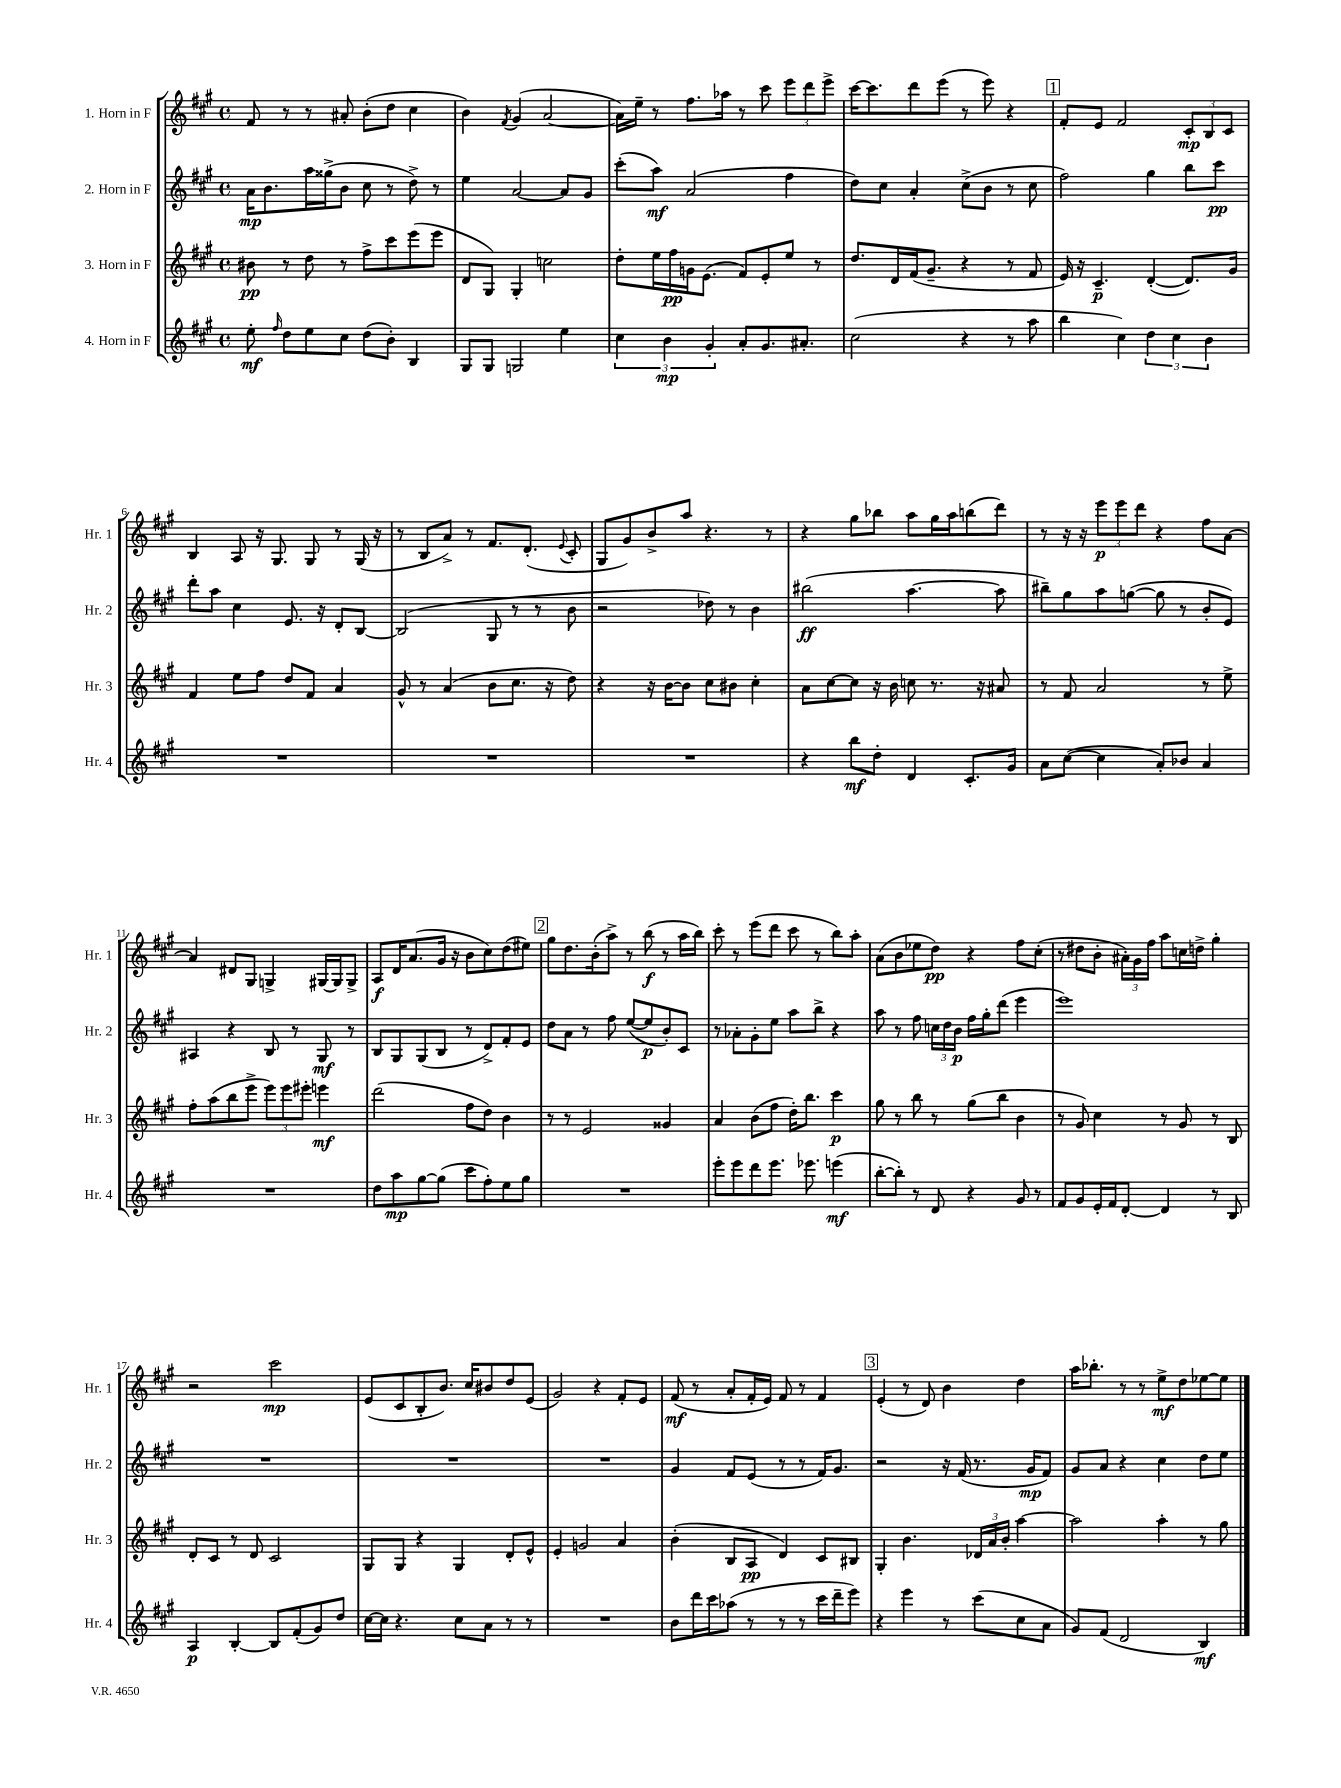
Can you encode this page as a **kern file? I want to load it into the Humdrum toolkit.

**kern	**kern	**kern	**kern
*staff4	*staff3	*staff2	*staff1
*clefG2	*clefG2	*clefG2	*clefG2
*k[f#c#g#]	*k[f#c#g#]	*k[f#c#g#]	*k[f#c#g#]
*M4/4	*M4/4	*M4/4	*M4/4
*met(c)	*met(c)	*met(c)	*met(c)
8ee'	8b#	16a	8f#
.	.	8.b	.
16qqff#	.	.	.
8dd	8r	.	8r
8ee	8dd	16aa	8r
.	.	(16gg##^	.
8cc#	8r	8b	8a#'
(8dd	8ff#^	8cc#	(8b'
8b')	8ccc#	8r	8dd
4B	(8eee	8dd^)	4cc#
.	8eee	8r	.
=	=	=	=
8G#	8d	4ee	4b)
8G#	8G#)	.	.
.	.	.	8qf#
2G	4G#'	[2a	(4g#
.	2cc	.	[2a
4ee	.	8a]	.
.	.	8g#	.
=	=	=	=
6cc#	8dd'	(8ccc#'	16a])
.	.	.	16ee~
.	16ee	8aa)	8r
6b	.	.	.
.	16ff#	.	.
.	16g	(2a	8.ff#
.	(8.e	.	.
6g#'	.	.	.
.	.	.	16aa-
8a'	8f#)	.	8r
8.g#	8e'	.	8ccc#
.	8ee	4ff#	12eee
8.a#'	.	.	.
.	.	.	12ddd
.	8r	.	.
.	.	.	12eee^
=	=	=	=
(2cc#	8.dd	8dd)	[16ccc#
.	.	.	8.ccc#]
.	.	8cc#	.
.	16d	.	.
.	(16f#	4a'	8ddd
.	8.g#~	.	.
.	.	.	(8eee
4r	4r	(8cc#^	8r
.	.	8b	8eee)
8r	8r	8r	4r
8aa	8f#	8cc#	.
=	=	=	=
4bb	16e)	2ff#)	8f#'
.	16r	.	.
.	4.c#~	.	8e
4cc#)	.	.	2f#
6dd	([4d'	4gg#	.
6cc#	.	.	.
.	8.d])	8bb	12c#'
6b	.	.	12B
.	.	8ccc#	.
.	.	.	12c#
.	16g#	.	.
=	=	=	=
1r	4f#	8ddd'	4B
.	.	8aa	.
.	8ee	4cc#	8A
.	8ff#	.	16r
.	.	.	8.G#
.	8dd	8.e	.
.	8f#	.	8G#
.	.	16r	.
.	4a	8d'	8r
.	.	[8B	(16G#
.	.	.	16r
=	=	=	=
1r	8g#^^	(2B]	8r
.	8r	.	8B
.	(4a	.	8a^)
.	.	.	8r
.	8b	8G#	8.f#
.	8.cc#	8r	.
.	.	.	(8.d'
.	.	8r	.
.	16r	.	.
.	.	.	8qqe
.	8dd)	8b	8c#'
=	=	=	=
1r	4r	2r	8G#
.	.	.	8g#)
.	16r	.	8b^
.	[16b	.	.
.	8b]	.	8aa
.	8cc#	8dd-)	4.r
.	8b#	8r	.
.	4cc#'	4b	.
.	.	.	8r
=	=	=	=
4r	8a	(2bb#	4r
.	[8cc#	.	.
8bb	8cc#]	.	8gg#
8dd'	16r	.	8bb-
.	16b	.	.
4d	8cc	[4.aa	8aa
.	8.r	.	16gg#
.	.	.	16aa
8.c#'	.	.	(8bb
.	16r	.	.
.	8a#	8aa]	8ddd)
16g#	.	.	.
=	=	=	=
8a	8r	8bb#~)	8r
([8cc#	8f#	8gg#	16r
.	.	.	16r
4cc#]	2a	8aa	12eee
.	.	.	12eee
.	.	([8gg	.
.	.	.	12ddd
8a')	.	8gg]	4r
8b-	.	8r	.
4a	8r	8b'	8ff#
.	8ee^	8e)	[8a
=	=	=	=
1r	8ff#'	4A#	4a]
.	(8aa	.	.
.	8bb	4r	8d#
.	8eee^	.	8G#
.	12eee)	8B	4G^
.	12eee	.	.
.	.	8r	.
.	12eee#'	.	.
.	4eee	8G#	[16G#
.	.	.	16G#]
.	.	8r	8G#^
=	=	=	=
8dd	(2ddd	8B	8A
8aa	.	8G#	16d
.	.	.	(8.a
[8gg#	.	(8G#	.
(8gg#]	.	8B	16g#
.	.	.	16r
8ccc#	8ff#	8r	8b
8ff#')	8dd)	8d^)	8cc#)
8ee	4b	8f#'	(8dd
8gg#	.	8e	8ee#)
=	=	=	=
1r	8r	8dd	8gg#
.	8r	8a	8.dd
.	2e	8r	.
.	.	.	(16b'
.	.	8ff#	8aa^)
.	.	([8ee	8r
.	.	8ee]	(8bb
.	4g##	8b')	8r
.	.	8c#	16aa
.	.	.	16bb)
=	=	=	=
8eee'	4a	8r	8ccc#'
8eee	.	8a-'	8r
8ddd	(8b	8g#'	(8eee
8.eee	8ff#	8ee	8ddd
.	16dd')	8aa	8ccc#
8.eee-	8.bb	.	.
.	.	8bb^	8r
(4eee	4ccc#	4r	8bb)
.	.	.	8aa'
=	=	=	=
[8bb'	8gg#	8aa	(8a
8bb'])	8r	8r	8b
8r	8bb	8ff#	8ee-
8d	8r	24cc	8dd)
.	.	24dd	.
.	.	24b	.
4r	(8gg#	16ff#	4r
.	.	16gg#'	.
.	8bb	(8ddd	.
8g#	4b	4eee	8ff#
8r	.	.	(8cc#'
=	=	=	=
8f#	8r	1eee)	8r
8g#	8g#)	.	8dd#
16e'	4cc#	.	8b'
16f#	.	.	.
[8d'	.	.	24a#')
.	.	.	24g#
.	.	.	24ff#
4d]	8r	.	8aa
.	8g#	.	16cc
.	.	.	16dd^
8r	8r	.	4gg#'
8B	8B	.	.
=	=	=	=
4A	8d'	1r	2r
.	8c#	.	.
[4B'	8r	.	.
.	8d	.	.
8B]	2c#	.	2ccc#
(8f#'	.	.	.
8g#)	.	.	.
8dd	.	.	.
=	=	=	=
[16cc#	8G#	1r	(8e
16cc#]	.	.	.
4.r	8G#	.	8c#
.	4r	.	8B'
.	.	.	8.b)
8cc#	4G#	.	.
.	.	.	16cc#
8a	.	.	8b#
8r	8d'	.	8dd
8r	8e^^	.	(8e
=	=	=	=
1r	4e'	1r	2g#)
.	2g	.	.
.	.	.	4r
.	4a	.	8f#'
.	.	.	8e
=	=	=	=
8b	(4b'	4g#	(8f#
16ddd	.	.	8r
16ccc#	.	.	.
(8aa-	8B	8f#	8a'
8r	8A	(8e	16f#'
.	.	.	16e)
8r	4d)	8r	8f#
8r	.	8r	8r
16ccc#	8c#	16f#)	4f#
16ddd~	.	8.g#	.
8eee)	8B#	.	.
=	=	=	=
4r	4G#'	2r	(4e'
4eee	4.b	.	8r
.	.	.	8d)
8r	.	16r	4b
.	.	(16f#	.
(8ccc#	24d-	8.r	.
.	24a	.	.
.	24b'	.	.
8cc#	[4aa	.	4dd
.	.	16g#	.
8a	.	8f#)	.
=	=	=	=
8g#)	2aa]	8g#	16aa
.	.	.	8.bb-'
(8f#	.	8a	.
2d	.	4r	8r
.	.	.	8r
.	4aa'	4cc#	8ee^
.	.	.	8dd
4B)	8r	8dd	[8ee-
.	8gg#	8ee	8ee-]
==	==	==	==
*-	*-	*-	*-
